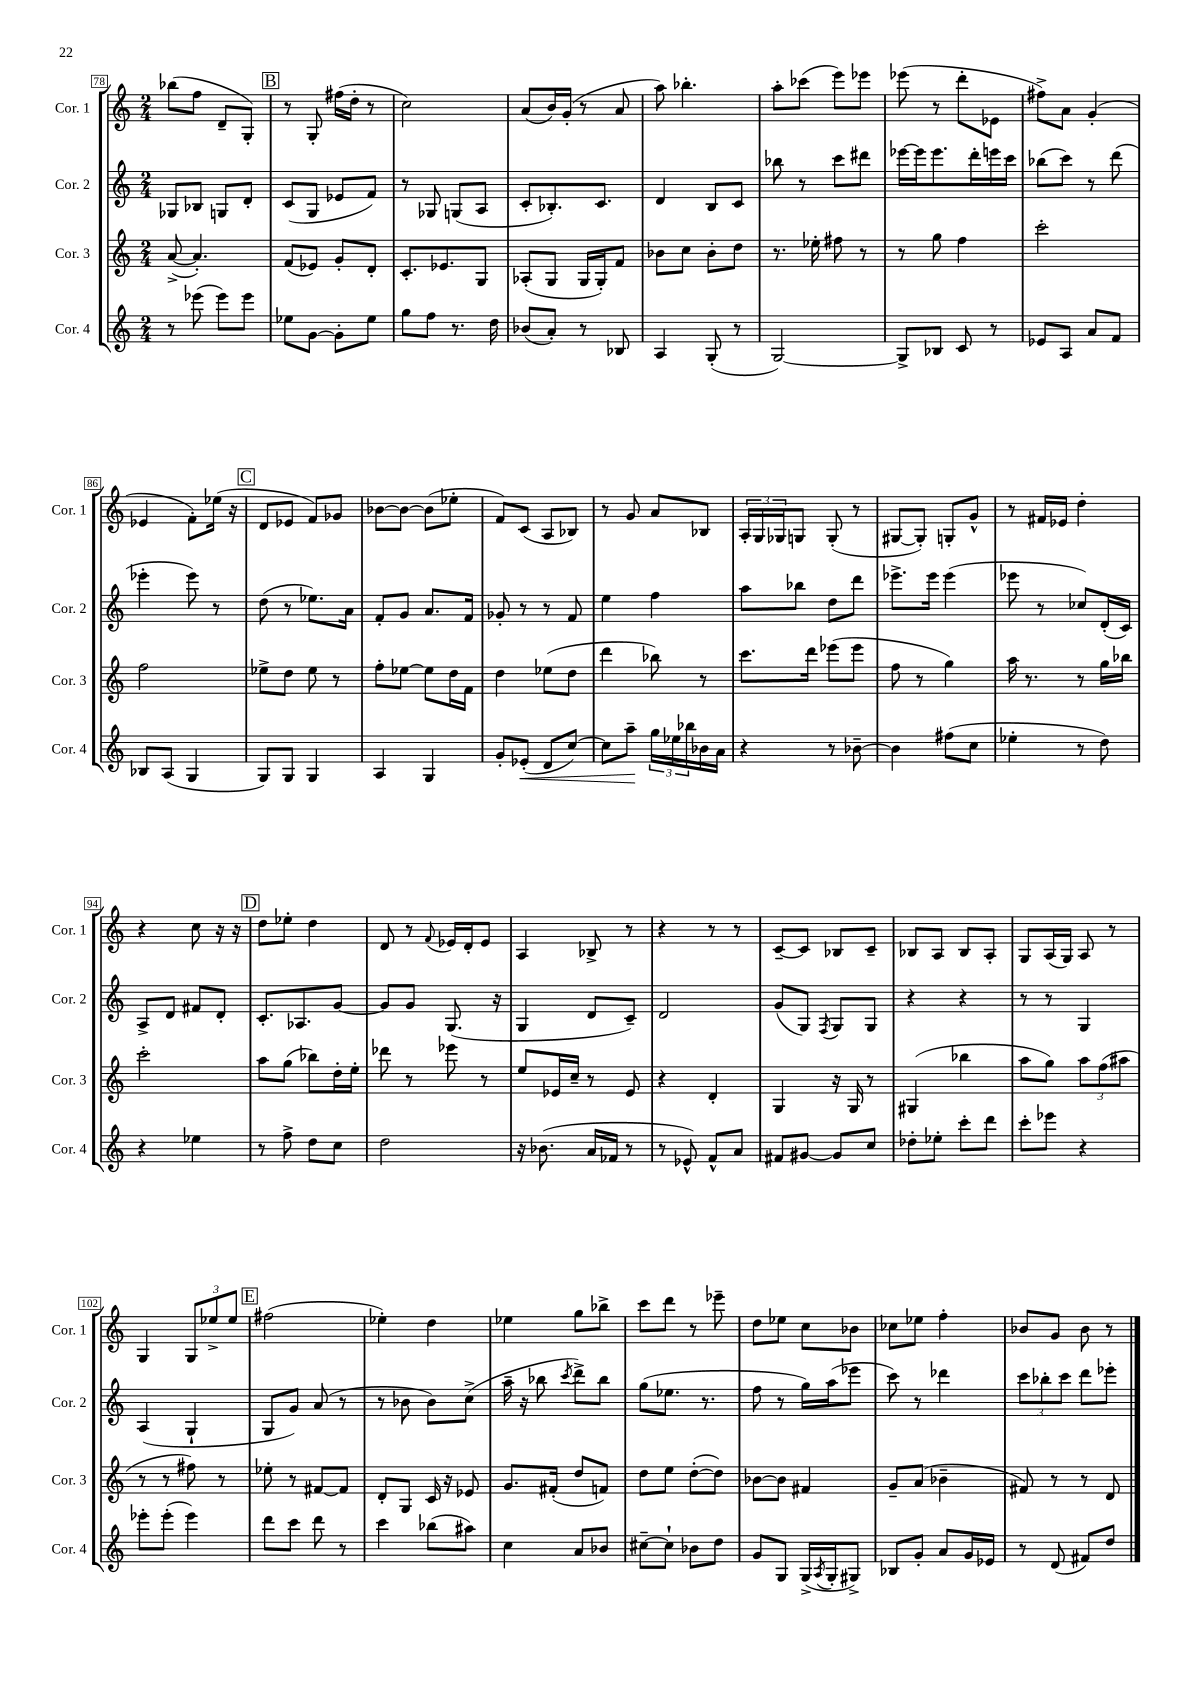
<<
\new StaffGroup <<
\new Staff = "s0" \with { instrumentName = "Cor. 1" shortInstrumentName = "Cor. 1" } {
    \clef treble \key c \major \numericTimeSignature \time 2/4
    bes''8( f''8 d'8-- g8-.) |
    \mark \markup { \box "B" } r8 g8-. fis''16( d''16-. r8 |
    c''2) |
    a'8( b'16) g'16-.( r8 a'8 |
    a''8) bes''4.-. |
    a''8-. ces'''8( e'''8) ees'''8 |
    ees'''8( r8 d'''8-. ees'8 |
    fis''8->) a'8 g'4-.( |
    ees'4 f'8-.) ees''16( r16 |
    \mark \markup { \box "C" } d'8 ees'8 f'8) ges'8 |
    bes'8~ bes'8~ bes'8( ees''8-. |
    f'8) c'8( a8 bes8) |
    r8 g'8 a'8 bes8 |
    \tuplet 3/2 { a16-. g16 ges16 } g8 g8-.( r8 |
    gis8~ gis8-.) g8-. g'8-^ |
    r8 fis'16 ees'16 d''4-. |
    r4 c''8 r16 r16 |
    \mark \markup { \box "D" } d''8 ees''8-. d''4 |
    d'8 r8 \appoggiatura { f'8 } ees'16 d'16-. ees'8 |
    a4 bes8-> r8 |
    r4 r8 r8 |
    c'8~-- c'8 bes8 c'8-- |
    bes8 a8 bes8 a8-. |
    g8 a16( g16) a8 r8 |
    g4 \tuplet 3/2 { g8 ees''8-> ees''8 } |
    \mark \markup { \box "E" } fis''2( |
    ees''4-.) d''4 |
    ees''4 g''8 bes''8-> |
    c'''8 d'''8 r8 ees'''8-- |
    d''8 ees''8 c''8 bes'8 |
    ces''8 ees''8 f''4-. |
    bes'8 g'8 bes'8 r8 \bar "|." |
}
\new Staff = "s1" \with { instrumentName = "Cor. 2" shortInstrumentName = "Cor. 2" } {
    \clef treble \key c \major \numericTimeSignature \time 2/4
    ges8 bes8 g8 d'8-. |
    \mark \markup { \box "B" } c'8( g8 ees'8 f'8) |
    r8 ges8 g8( a8 |
    c'8-. bes8.-.) c'8. |
    d'4 b8 c'8 |
    bes''8 r8 c'''8 dis'''8 |
    ees'''16~ ees'''16 ees'''8. d'''16-. e'''16 c'''16 |
    bes''8( c'''8) r8 d'''8( |
    ees'''4-. ees'''8) r8 |
    \mark \markup { \box "C" } d''8( r8 ees''8.) a'16 |
    f'8-. g'8 a'8. f'16 |
    ges'8-. r8 r8 f'8 |
    e''4 f''4 |
    a''8 bes''8 d''8 d'''8 |
    ees'''8.-> ees'''16 ees'''4( |
    ees'''8 r8 ces''8) d'16-.( c'16) |
    a8-> d'8 fis'8 d'8-. |
    \mark \markup { \box "D" } c'8.-. aes8. g'8~ |
    g'8 g'8 g8.( r16 |
    g4 d'8 c'8--) |
    d'2 |
    g'8( g8) \acciaccatura { f8 } g8 g8 |
    r4 r4 |
    r8 r8 g4 |
    a4( g4-! |
    \mark \markup { \box "E" } g8 g'8) a'8( r8 |
    r8 bes'8 bes'8) c''8->( |
    a''16-- r16 bes''8 \acciaccatura { c'''8 } d'''8->) bes''8 |
    g''8( ees''8. r8. |
    f''8 r8 g''16) a''16( ees'''8 |
    c'''8) r8 des'''4 |
    \tuplet 3/2 { c'''8 bes''8-. c'''8 } d'''8 ees'''8-. \bar "|." |
}
\new Staff = "s2" \with { instrumentName = "Cor. 3" shortInstrumentName = "Cor. 3" } {
    \clef treble \key c \major \numericTimeSignature \time 2/4
    a'8~->( a'4.-.) |
    \mark \markup { \box "B" } f'8( ees'8) g'8-. d'8-. |
    c'8.-. ees'8. g8 |
    aes8-.( g8 g16 g16-.) f'8 |
    bes'8 c''8 bes'8-. d''8 |
    r8. ees''16-. fis''8 r8 |
    r8 g''8 f''4 |
    c'''2-. |
    f''2 |
    \mark \markup { \box "C" } ees''8-> d''8 ees''8 r8 |
    f''8-. ees''8~ ees''8 d''16 f'16 |
    d''4 ees''8( d''8 |
    d'''4 bes''8) r8 |
    c'''8. d'''16 ees'''8( ees'''8 |
    f''8 r8 g''4) |
    a''16 r8. r8 g''16 bes''16 |
    c'''2-. |
    \mark \markup { \box "D" } a''8 g''8( bes''8) d''16-. e''16-. |
    des'''8 r8 ees'''8 r8 |
    e''8 ees'16 c''16-- r8 ees'8 |
    r4 d'4-. |
    g4 r16 g16 r8 |
    gis4( bes''4 |
    a''8 g''8) \tuplet 3/2 { a''8 f''8( ais''8 } |
    r8 r8 fis''8) r8 |
    \mark \markup { \box "E" } ees''8-. r8 fis'8~ fis'8 |
    d'8-. g8 c'16 r16 ees'8 |
    g'8. fis'16-.( d''8 f'8) |
    d''8 e''8 d''8~-.( d''8) |
    bes'8~ bes'8 fis'4 |
    g'8-- a'8( bes'4-- |
    fis'8) r8 r8 d'8 \bar "|." |
}
\new Staff = "s3" \with { instrumentName = "Cor. 4" shortInstrumentName = "Cor. 4" } {
    \clef treble \key c \major \numericTimeSignature \time 2/4
    r8 ees'''8( ees'''8) ees'''8 |
    \mark \markup { \box "B" } ees''8 g'8~ g'8-. ees''8 |
    g''8 f''8 r8. d''16 |
    bes'8( a'8-.) r8 bes8 |
    a4 g8-.( r8 |
    g2~) |
    g8-> bes8 c'8 r8 |
    ees'8 a8 a'8 f'8 |
    bes8 a8( g4 |
    \mark \markup { \box "C" } g8) g8 g4 |
    a4 g4 |
    g'8-. ees'8-.\<( d'8 c''8~) |
    c''8 a''8--\! \tuplet 3/2 { g''16 ees''16 bes''16 } bes'16 a'16 |
    r4 r8 bes'8~-- |
    bes'4 fis''8( c''8 |
    ees''4-. r8 d''8) |
    r4 ees''4 |
    \mark \markup { \box "D" } r8 f''8-> d''8 c''8 |
    d''2 |
    r16 bes'8.( a'16 fes'16 r8 |
    r8 ees'8-^) f'8-^ a'8 |
    fis'8 gis'8~ gis'8 c''8 |
    des''8-. ees''8-. c'''8-. d'''8 |
    c'''8-. ees'''8 r4 |
    ees'''8-. ees'''8-.( ees'''4) |
    \mark \markup { \box "E" } d'''8 c'''8 d'''8 r8 |
    c'''4 bes''8( ais''8) |
    c''4 a'8 bes'8 |
    cis''8~-- cis''8-! bes'8 d''8 |
    g'8 g8 g16->( \acciaccatura { a8 } g16-. gis8->) |
    bes8 g'8-. a'8 g'16 ees'16 |
    r8 d'8( fis'8) d''8 \bar "|." |
}
>>
>>
\layout { \context { \Score currentBarNumber = #78 \override BarNumber.stencil = #(make-stencil-boxer 0.1 0.3 ly:text-interface::print) } }
